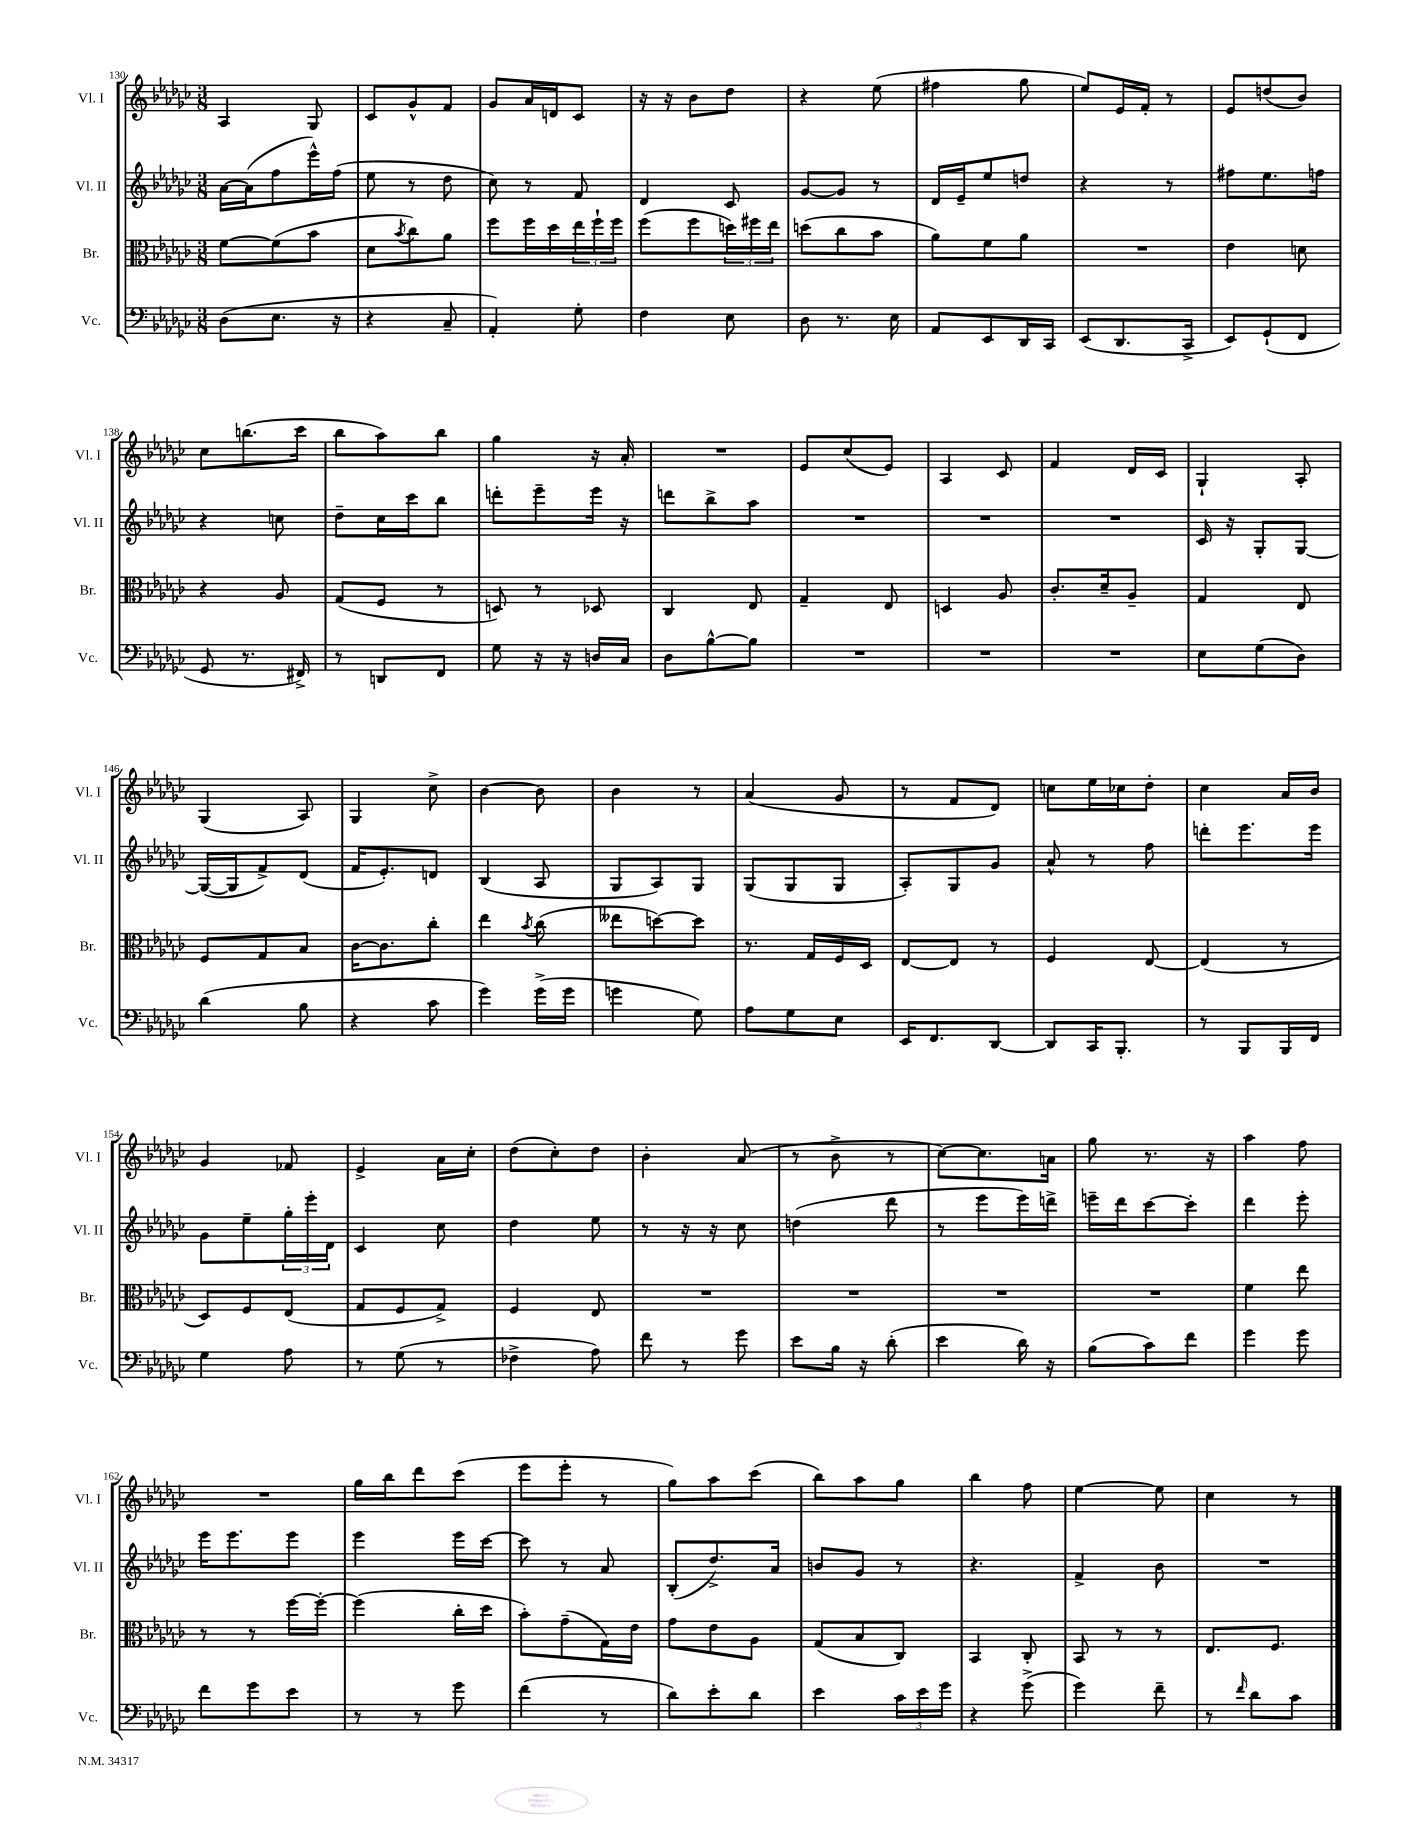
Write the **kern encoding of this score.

**kern	**kern	**kern	**kern
*staff4	*staff3	*staff2	*staff1
*clefF4	*clefC3	*clefG2	*clefG2
*k[b-e-a-d-g-c-]	*k[b-e-a-d-g-c-]	*k[b-e-a-d-g-c-]	*k[b-e-a-d-g-c-]
*M3/8	*M3/8	*M3/8	*M3/8
(8D-	[8f	[16a-	4A-
.	.	(16a-]	.
8.E-	(8f]	8ff	.
.	8b-	16eee-^^)	8G-
16r	.	(16ff	.
=	=	=	=
4r	8d-	8ee-	8c-
.	8qb-	.	.
.	8cc-)	8r	8g-^^
8C-~	8a-	8dd-	8f
=	=	=	=
4AA-')	8ff	8cc-)	8g-
.	16ff	8r	16a-
.	16dd-	.	16d
8G-'	24ee-	8f	8c-
.	24ff`	.	.
.	24ff	.	.
=	=	=	=
4F	(8ff	4d-	16r
.	.	.	16r
.	8ff	.	8b-
8E-	24dd)	8c-	8dd-
.	24ff#	.	.
.	24ee-	.	.
=	=	=	=
8D-	(8dd	[8g-	4r
8.r	8cc-	8g-]	.
.	8b-	8r	(8ee-
16E-	.	.	.
=	=	=	=
8AA-	8a-)	16d-	4ff#
.	.	16e-~	.
8EE-	8f	8ee-	.
16DD-	8a-	8dd	8gg-
16CC-	.	.	.
=	=	=	=
(8EE-	4.r	4r	8ee-)
8.DD-	.	.	16e-
.	.	.	16f'
.	.	8r	8r
16CC-^	.	.	.
=	=	=	=
8EE-)	4e-	8ff#	8e-
(8GG-`	.	8.ee-	(8dd
8FF	8d	.	8b-)
.	.	16ff	.
=	=	=	=
8GG-	4r	4r	8cc-
8.r	.	.	(8.bb
.	8A-	8cc	.
16FF#^)	.	.	16ccc-
=	=	=	=
8r	(8G-	8dd-~	8bb-
8DD	8F	16cc-	8aa-)
.	.	16ccc-	.
8FF	8r	8bb-	8bb-
=	=	=	=
8G-	8D)	8ddd'	4gg-
16r	8r	8eee-~	.
16r	.	.	.
16D	8D-	16eee-	16r
16C-	.	16r	16a-'
=	=	=	=
8D-	4C-	8ddd	4.r
[8B-^^	.	8bb-^	.
8B-]	8E-	8aa-	.
=	=	=	=
4.r	4G-~	4.r	8e-
.	.	.	(8cc-
.	8E-	.	8e-)
=	=	=	=
4.r	4D	4.r	4A-
.	8A-	.	8c-
=	=	=	=
4.r	8.c-'	4.r	4f
.	16d-~	.	.
.	8A-~	.	16d-
.	.	.	16c-
=	=	=	=
8E-	4G-	16c-	4G-`
.	.	16r	.
(8G-	.	8G-'	.
8D-)	8E-	[8G-	8A-'
=	=	=	=
(4d-	8F	(16G-_	(4G-
.	.	16G-]	.
.	8G-	8f^)	.
8B-	8B-	(8d-	8A-)
=	=	=	=
4r	[16c-	16f	4G-
.	8.c-]	8.e-')	.
8c-	8cc-'	8d	8cc-^
=	=	=	=
4g-)	4ee-	(4B-	[4b-
.	8qb-	.	.
(16g-^	(8cc-	8A-	8b-]
16g-	.	.	.
=	=	=	=
4g	8ee--	8G-	4b-
.	[8dd)	8A-)	.
8G-)	8dd]	8G-	8r
=	=	=	=
8A-	8.r	(8G-	(4a-
8G-	.	8G-	.
.	16G-	.	.
8E-	16F	8G-	8g-
.	16D-	.	.
=	=	=	=
16EE-	[8E-	8A-')	8r
8.FF	.	.	.
.	8E-]	8G-	8f
[8DD-	8r	8g-	8d-)
=	=	=	=
8DD-]	4F	8a-^^	8cc
16CC-	.	8r	16ee-
8.BBB-'	.	.	16cc-
.	[8E-	8ff	8dd-'
=	=	=	=
8r	(4E-]	8ddd'	4cc-
8BBB-	.	8.eee-	.
16BBB-	8r	.	16a-
16FF	.	16eee-	16b-
=	=	=	=
4G-	8D-)	8g-	4g-
.	8F	8ee-~	.
8A-	(8E-	24gg-'	8f-
.	.	24eee-'	.
.	.	24d-	.
=	=	=	=
8r	8G-	4c-	4e-^
(8G-	8F	.	.
8r	8G-^)	8cc-	16a-
.	.	.	16cc-'
=	=	=	=
4F-^	4F	4dd-	(8dd-
.	.	.	8cc-')
8A-)	8E-	8ee-	8dd-
=	=	=	=
8f	4.r	8r	4b-'
8r	.	16r	.
.	.	16r	.
8g-	.	8cc-	(8a-
=	=	=	=
8e-	4.r	(4dd	8r
16B-	.	.	8b-^
16r	.	.	.
(8d-'	.	8ddd-	8r
=	=	=	=
4e-	4.r	8r	[8cc-)
.	.	8eee-	8.cc-]
16d-)	.	16eee-)	.
16r	.	16ddd^	16a
=	=	=	=
(8B-	4.r	16eee~	8gg-
.	.	16ddd-	.
8c-)	.	[8ccc-	8.r
8f	.	8ccc-']	.
.	.	.	16r
=	=	=	=
4g-	4f	4ddd-	4aa-
8g-	8ee-	8eee-'	8ff
=	=	=	=
8f	8r	16eee-	4.r
.	.	8.eee-	.
8g-	8r	.	.
8e-	[16ff	8eee-	.
.	16ff'_	.	.
=	=	=	=
8r	(4ff]	4eee-	16gg-
.	.	.	16bb-
8r	.	.	8ddd-
8g-	16cc-'	16eee-	(8ccc-
.	16dd-	[16ccc-	.
=	=	=	=
(4f	8b-')	8ccc-]	8eee-
.	(8g-~	8r	8eee-'
8r	16G-)	8a-	8r
.	16e-	.	.
=	=	=	=
8d-)	8g-	(8B-'	8gg-)
8e-'	8e-	8.dd-^)	8aa-
8d-	8A-	.	(8ccc-
.	.	16a-	.
=	=	=	=
4e-	(8G-	8b	8bb-)
.	8B-	8g-	8aa-
24c-	8C-)	8r	8gg-
24e-	.	.	.
24g-	.	.	.
=	=	=	=
4r	4BB-	4.r	4bb-
(8g-^	8C-'	.	8ff
=	=	=	=
4g-)	8BB-	4f^	[4ee-
.	8r	.	.
8f~	8r	8b-	8ee-]
=	=	=	=
8r	8.E-	4.r	4cc-
16qqf	.	.	.
8d-	.	.	.
.	8.F	.	.
8c-	.	.	8r
==	==	==	==
*-	*-	*-	*-
